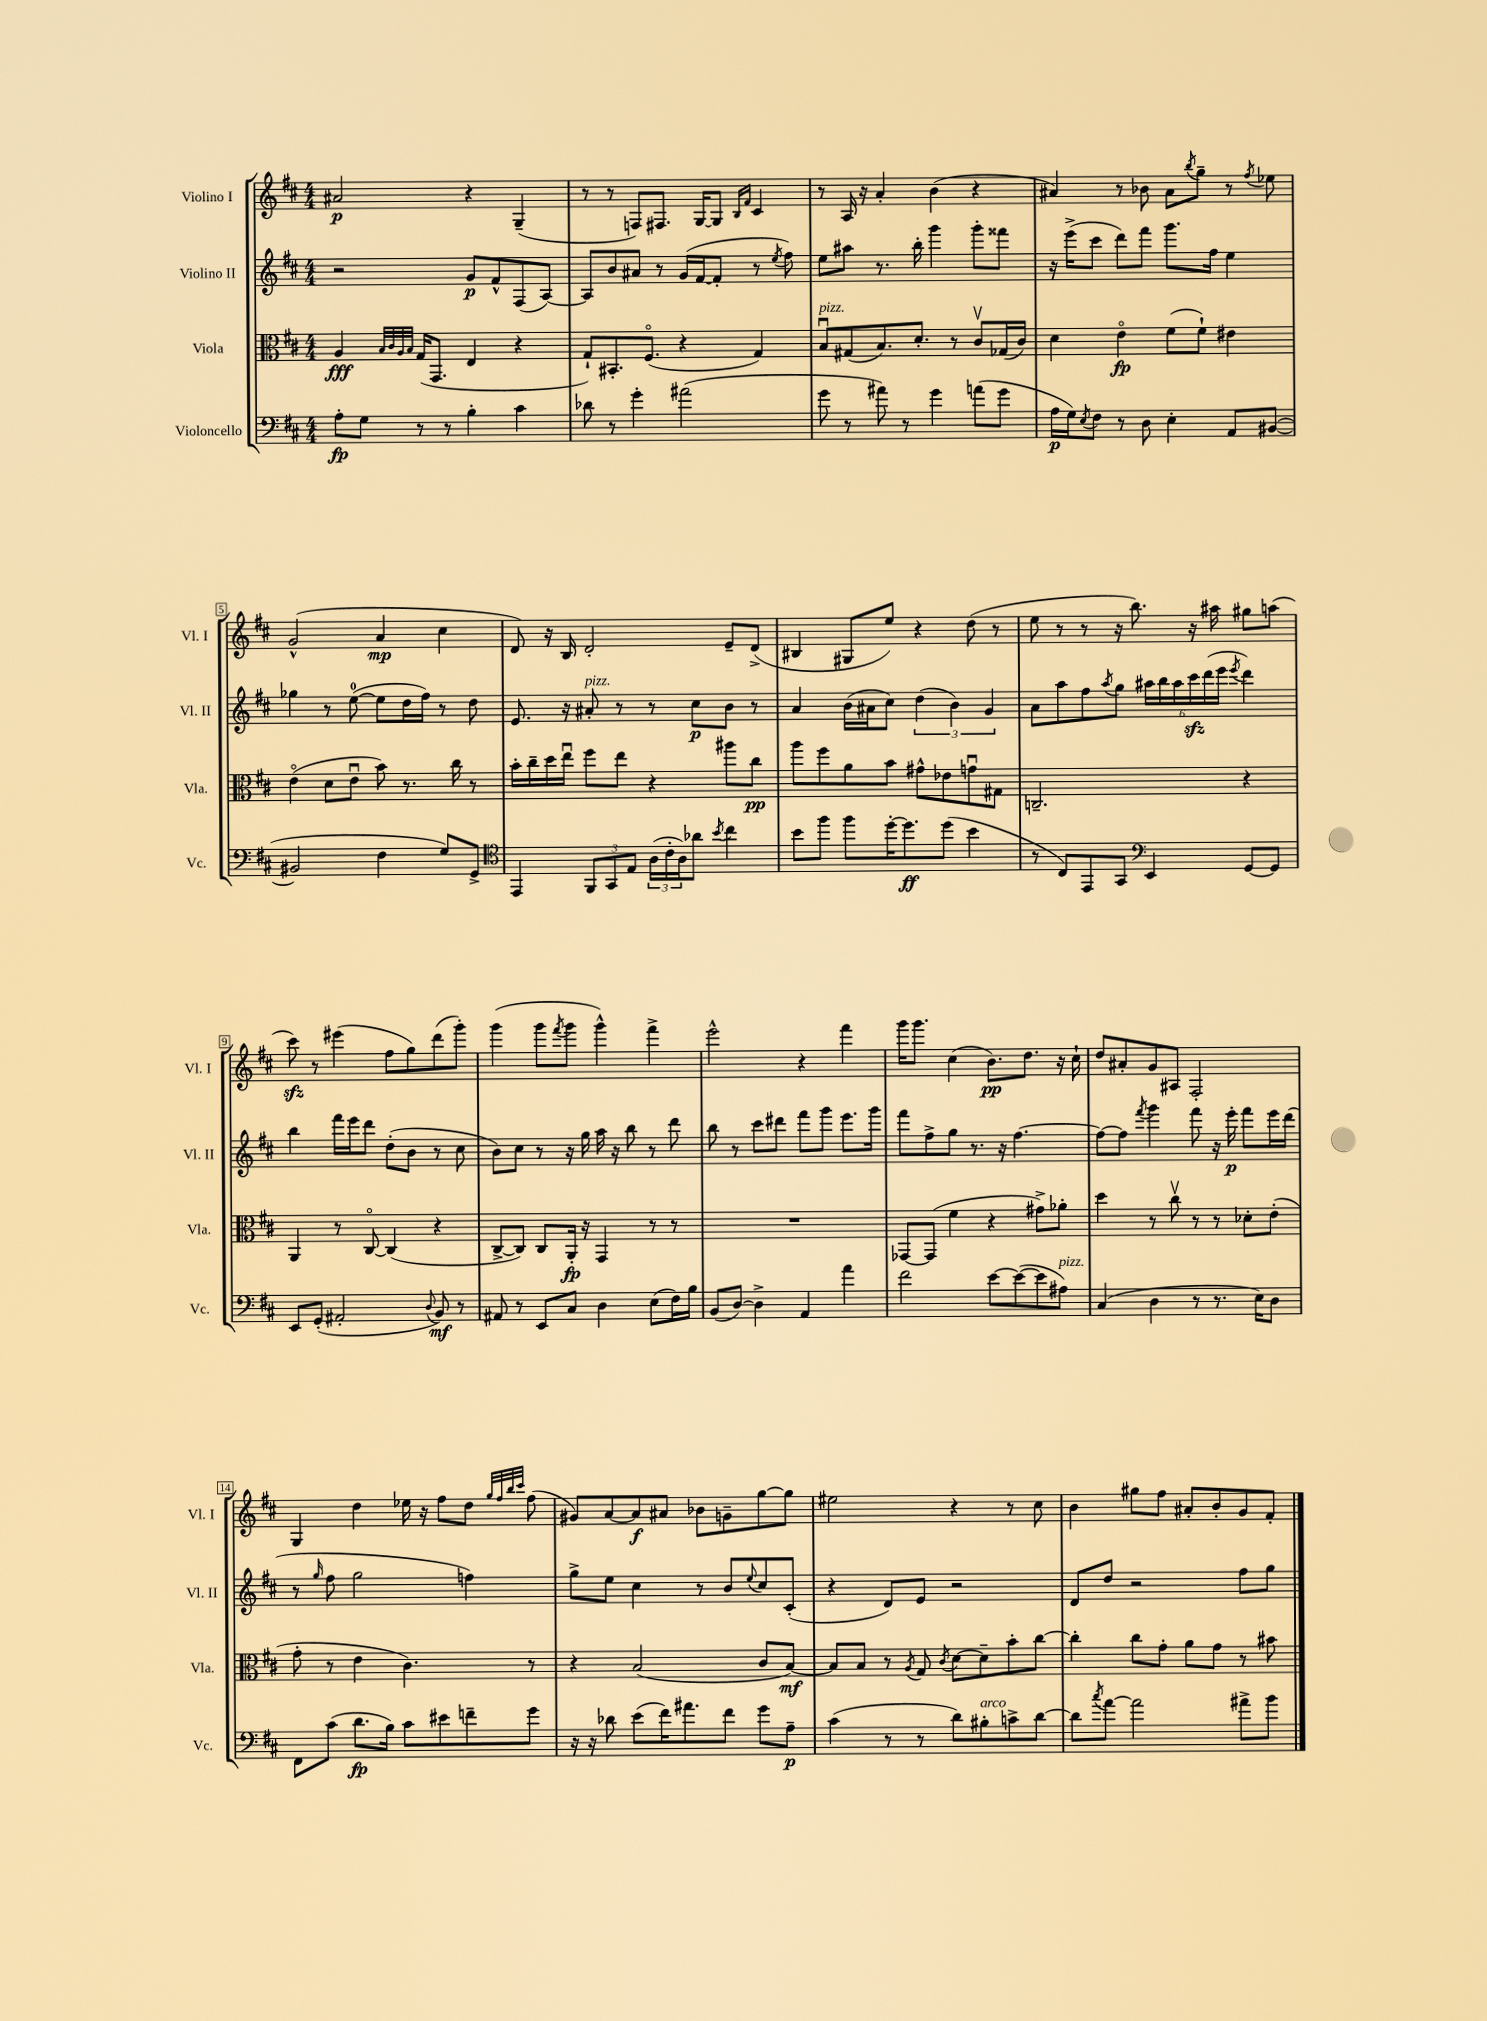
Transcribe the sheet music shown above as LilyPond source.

<<
\new StaffGroup <<
\new Staff = "s0" \with { instrumentName = "Violino I" shortInstrumentName = "Vl. I" } {
    \clef treble \key d \major \numericTimeSignature \time 4/4
    ais'2\p r4 g4--( |
    r8 r8 f8) fis8. g16~ g8 \grace { b16 fis'16 } cis'4 |
    r8 a16 r16 a'4-. b'4( r4 |
    ais'4) r8 bes'8 ais'8 \acciaccatura { b''8 } g''8-- r8 \acciaccatura { fis''8 } ees''8 |
    g'2-^( a'4\mp cis''4 |
    d'8) r16 b16 d'2-. e'8-- d'8->( |
    bis4 gis8 e''8) r4 d''8( r8 |
    e''8 r8 r8 r16 b''8.) r16 ais''16 gis''8 a''8( |
    cis'''8\sfz) r8 eis'''4( fis''8 g''8) d'''8( g'''8-.) |
    g'''4( g'''8 \acciaccatura { fis'''8 } g'''8 g'''4-^) fis'''4-> |
    e'''2-^ r4 fis'''4 |
    g'''16 g'''8. cis''4( b'8.\pp) d''8. r16 cis''16-! |
    d''8 ais'8-. g'8 ais8 fis2-. |
    g4 d''4 ees''16 r16 fis''8 d''8 \grace { g''32 fis''32 b''32 cis'''32 } fis''8( |
    gis'8) a'8~ a'8\f ais'8 bes'8 g'8-- g''8~ g''8 |
    eis''2 r4 r8 cis''8 |
    b'4 gis''8 fis''8 ais'8-. b'8-. g'8 fis'8-. \bar "|." |
}
\new Staff = "s1" \with { instrumentName = "Violino II" shortInstrumentName = "Vl. II" } {
    \clef treble \key d \major \numericTimeSignature \time 4/4
    r2 g'8\p fis'8-^ fis8( a8~) |
    a8 b'8 ais'8 r8 g'16( fis'16~ fis'8-. r8 \acciaccatura { e''8 } fis''8) |
    e''8 ais''8 r8. b''16-. g'''4 g'''8-. fisis'''8 |
    r16 e'''16->( cis'''8 d'''8) fis'''8 g'''8. fis''16 e''4 |
    ges''4 r8 e''8-0~( e''8 d''16 fis''16) r8 d''8 |
    e'8. r16 ais'8-.^\markup { \italic "pizz." } r8 r8 cis''8\p b'8 r8 |
    a'4 b'16( ais'16 cis''8) \tuplet 3/2 { d''4( b'4) g'4 } |
    a'8 a''8 fis''8 \acciaccatura { a''8 } g''8 \tuplet 6/4 { ais''16 b''16 ais''16 cis'''16\sfz d'''16( e'''16 } \acciaccatura { e'''8 } d'''4) |
    b''4 fis'''16 e'''16 d'''8 d''8-.( b'8 r8 cis''8 |
    b'8) cis''8 r8 r16 g''16 a''16 r16 b''8 r8 d'''8 |
    b''8 r8 cis'''8 dis'''8 fis'''8 g'''8 e'''8. g'''16 |
    fis'''8 fis''8-> g''8 r8. r16 fis''4.~ |
    fis''8~ fis''8 \acciaccatura { fis'''8 } g'''4 fis'''8 r16 e'''16-.\p fis'''8 e'''16 d'''16( |
    r8 \grace { g''16 } fis''8 g''2 f''4) |
    g''8-> e''8 cis''4 r8 b'8 \appoggiatura { e''8 } cis''8 cis'8-.( |
    r4 d'8) e'8 r2 |
    d'8 d''8 r2 fis''8 g''8 \bar "|." |
}
\new Staff = "s2" \with { instrumentName = "Viola" shortInstrumentName = "Vla." } {
    \clef alto \key d \major \numericTimeSignature \time 4/4
    a4\fff \grace { b32 cis'32 a32 b32 } g16( g,8. e4 r4 |
    g8-!) bis,8.-. fis8.\flageolet( r4 g4) |
    b8\downbow^\markup { \italic "pizz." } gis8( b8.) d'8.-. r8 cis'8\upbow ges16( cis'16) |
    d'4 e'4\flageolet\fp fis'8( fis'8-!) eis'4 |
    e'4\flageolet( d'8 e'8\downbow b'8) r8. cis''16 r8 |
    b'16-. cis''16-- d''16 e''16\downbow fis''8 e''8 r4 ais''8 cis''8\pp |
    a''8 fis''8 a'8 b'8 gis'8-^ ees'8 g'8\downbow gis8 |
    c2.-- r4 |
    a,4 r8 cis8~\flageolet cis4( r4 |
    cis8~-> cis8) cis8 a,16-.\fp r16 g,4 r8 r8 |
    R1 |
    ges,8~ ges,8( fis'4 r4 gis'8->) aes'8-. |
    d''4 r8 cis''8\upbow r8 r8 des'8-. e'8-.( |
    g'8-. r8 e'4 cis'4.) r8 |
    r4 b2( cis'8 b8~\mf) |
    b8 b8 r8 \acciaccatura { a8 } g8 \acciaccatura { cis'8 } d'8~ d'8-- b'8-. cis''8~ |
    cis''4-. cis''8 g'8-. a'8 g'8 r8 bis'8 \bar "|." |
}
\new Staff = "s3" \with { instrumentName = "Violoncello" shortInstrumentName = "Vc." } {
    \clef bass \key d \major \numericTimeSignature \time 4/4
    a8-.\fp g8 r8 r8 b4-. cis'4 |
    des'8 r8 g'4-. ais'2( |
    g'8 r8 ais'8) r8 g'4 a'8( g'8 |
    a16\p g16) \acciaccatura { e8 } fis8 r8 d8 e4-. a,8 bis,8~( |
    bis,2 fis4 g8) g,8-> |
    \clef tenor e,4 \tuplet 3/2 { fis,8 g,8 e8 } \tuplet 3/2 { a16( cis'16-. a16) } aes'8 \acciaccatura { b'8 } cis''4 |
    b'8 fis''8 fis''8 d''16~-. d''8.\ff d''8( b'4 |
    r8 cis8) e,8 g,8 \clef bass e,4 g,8~ g,8 |
    e,8 g,8-.( ais,2-. \appoggiatura { d8 } b,8\mf) r8 |
    ais,8 r8 e,8 cis8 d4 e8( fis16) b16 |
    b,8( d8~) d4-> a,4 a'4 |
    fis'2 e'8~ e'8~( e'8 ais8^\markup { \italic "pizz." }) |
    cis4( d4 r8 r8. e16) d8 |
    fis,8 cis'8( d'8.\fp b16) cis'8 eis'8 f'8-- g'8 |
    r16 r16 des'8 e'8( fis'16) ais'8. fis'8 g'8 a8--\p |
    cis'4( r8 r8 d'8) bis8-.^\markup { \italic "arco" } c'8-> d'8~ |
    d'8 \acciaccatura { cis''8 } a'8~ a'2 ais'8-> b'8 \bar "|." |
}
>>
>>
\layout { \context { \Score \override BarNumber.stencil = #(make-stencil-boxer 0.1 0.3 ly:text-interface::print) } }
